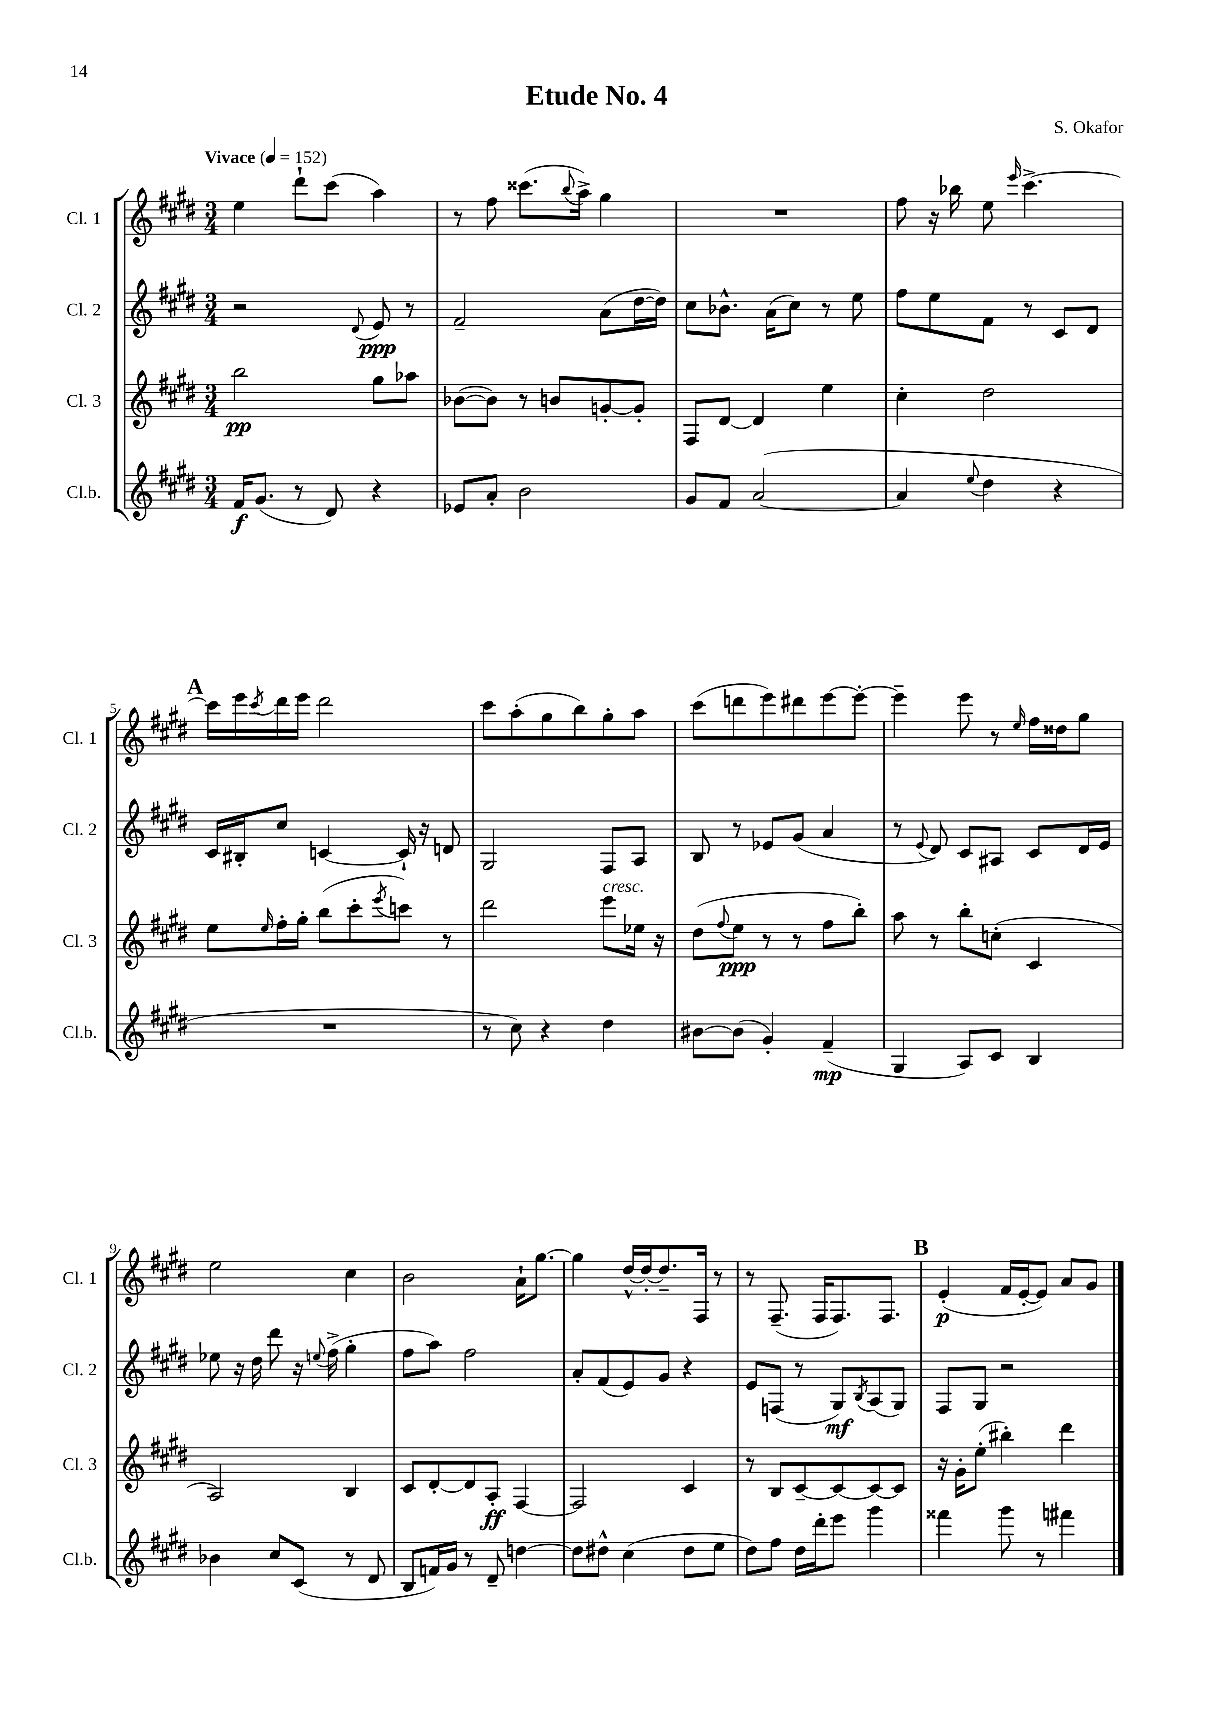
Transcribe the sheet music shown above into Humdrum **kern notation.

**kern	**dynam	**kern	**dynam	**kern	**dynam	**kern	**dynam
*part4	*part4	*part3	*part3	*part2	*part2	*part1	*part1
*staff4	*staff4	*staff3	*staff3	*staff2	*staff2	*staff1	*staff1
*I"Cl.b.	*	*I"Cl. 3	*	*I"Cl. 2	*	*I"Cl. 1	*
*I'Cl.b.	*	*I'Cl. 3	*	*I'Cl. 2	*	*I'Cl. 1	*
*clefG2	*	*clefG2	*	*clefG2	*	*clefG2	*
*k[f#c#g#d#]	*	*k[f#c#g#d#]	*	*k[f#c#g#d#]	*	*k[f#c#g#d#]	*
*M3/4	*	*M3/4	*	*M3/4	*	*M3/4	*
*MM152	*	*MM152	*	*MM152	*	*MM152	*
=1	=1	=1	=1	=1	=1	=1	=1
!	!	!	!	!	!	!LO:TX:a:B:t=Vivace	!
16f#/KL	f	2bb\	pp	2r	.	4ee\	.
(8.g#/J	.	.	.	.	.	.	.
8r	.	.	.	.	.	8ddd#`\L	.
8d#/)	.	.	.	.	.	(8ccc#\J	.
.	.	.	.	8qqd#/	.	.	.
4r	.	8gg#\L	.	8e/	ppp	4aa\)	.
.	.	8aa-X\J	.	8r	.	.	.
=2	=2	=2	=2	=2	=2	=2	=2
8e-X/L	.	([8b-X\L	.	2f#~/	.	8r	.
8a'/J	.	8b-\J])	.	.	.	8ff#\	.
2b\	.	8r	.	.	.	(8.ccc##X\L	.
.	.	8bn/L	.	.	.	.	.
.	.	.	.	.	.	8qqbb/	.
.	.	.	.	.	.	16aa^\Jk)	.
.	.	[8gn'/	.	(8a\L	.	4gg#\	.
.	.	8g'/J]	.	[16dd#\L	.	.	.
.	.	.	.	16dd#\JJ])	.	.	.
=3	=3	=3	=3	=3	=3	=3	=3
8g#/L	.	8F#/L	.	8cc#\L	.	2.r	.
8f#/J	.	[8d#/J	.	8.b-X^^\J	.	.	.
([2a/	.	4d#/]	.	.	.	.	.
.	.	.	.	(16a\KL	.	.	.
.	.	.	.	8cc#\J)	.	.	.
.	.	4ee\	.	8r	.	.	.
.	.	.	.	8ee\	.	.	.
=4	=4	=4	=4	=4	=4	=4	=4
4a/]	.	4cc#'\	.	8ff#\L	.	8ff#\	.
.	.	.	.	8ee\	.	16r	.
.	.	.	.	.	.	16bb-X\	.
8qqee/	.	.	.	.	.	.	.
4dd#\	.	2dd#\	.	8f#\J	.	8ee\	.
.	.	.	.	.	.	16qqeee/	.
.	.	.	.	8r	.	[4.ccc#^\	.
4r	.	.	.	8c#/L	.	.	.
.	.	.	.	8d#/J	.	.	.
!!LO:LB:g=z
!!LO:REH:place=s1:t=A
=5	=5	=5	=5	=5	=5	=5	=5
2.r	.	8ee\L	.	16c#/LL	.	16ccc#\LL]	.
.	.	.	.	16B#X'/J	.	16eee\	.
.	.	16qqee/	.	.	.	8qccc#/	.
.	.	16ff#'\L	.	8cc#/J	.	16ddd#\	.
.	.	16gg#'\JJ	.	.	.	16eee\JJ	.
.	.	(8bb\L	.	[4cn/	.	2ddd#\	.
.	.	8ccc#'\	.	.	.	.	.
.	.	8qeee/	.	.	.	.	.
.	.	8cccn\J)	.	16c`/]	.	.	.
.	.	.	.	16r	.	.	.
.	.	8r	.	8dn/	.	.	.
=6	=6	=6	=6	=6	=6	=6	=6
8r	.	2ddd#\	.	2G#/	.	8ccc#\L	.
8cc#\)	.	.	.	.	.	(8aa'\	.
4r	.	.	.	.	.	8gg#\	.
.	.	.	.	.	.	8bb\)	.
!	!	!LO:TX:a:i:t=cresc.	!	!	!	!	!
4dd#\	.	8eee\L	.	8F#/L	.	8gg#'\	.
.	.	16ee-X\Jk	.	8A/J	.	8aa\J	.
.	.	16r	.	.	.	.	.
=7	=7	=7	=7	=7	=7	=7	=7
[8b#X\L	.	(8dd#\L	.	8B/	.	(8ccc#\L	.
.	.	8qqff#/	.	.	.	.	.
(8b#\J]	.	8ee\J	ppp	8r	.	8dddn\	.
4g#'/)	.	8r	.	8e-X/L	.	8eee\)	.
.	.	8r	.	(8g#/J	.	8ddd#X\	.
(4f#~/	mp	8ff#\L	.	4a/	.	[8eee\	.
.	.	8bb'\J)	.	.	.	8eee'\J_	.
=8	=8	=8	=8	=8	=8	=8	=8
4G#/	.	8aa\	.	8r	.	4eee~\]	.
.	.	.	.	8qqe/	.	.	.
.	.	8r	.	8d#/)	.	.	.
8A/L)	.	8bb'\L	.	8c#/L	.	8eee\	.
8c#/J	.	(8ccn'\J	.	8A#X/J	.	8r	.
.	.	.	.	.	.	16qqee/	.
4B/	.	4c#/	.	8c#/L	.	16ff#\LL	.
.	.	.	.	.	.	16dd##X\J	.
.	.	.	.	16d#/L	.	8gg#\J	.
.	.	.	.	16e/JJ	.	.	.
!!LO:LB:g=z
=9	=9	=9	=9	=9	=9	=9	=9
4b-X\	.	2A/)	.	8ee-X\	.	2ee\	.
.	.	.	.	16r	.	.	.
.	.	.	.	16dd#\	.	.	.
8cc#/L	.	.	.	8ddd#\	.	.	.
(8c#/J	.	.	.	16r	.	.	.
.	.	.	.	8qqeen/	.	.	.
.	.	.	.	(16ff#^\	.	.	.
8r	.	4B/	.	4gg#'\	.	4cc#\	.
8d#/	.	.	.	.	.	.	.
=10	=10	=10	=10	=10	=10	=10	=10
8B/L	.	8c#/L	.	8ff#\L	.	2b\	.
16fn/L)	.	[8d#'/	.	8aa\J)	.	.	.
16g#/JJ	.	.	.	.	.	.	.
8r	.	8d#/]	.	2ff#\	.	.	.
8d#~/	.	8A'/J	ff	.	.	.	.
[4ddn\	.	[4F#/	.	.	.	16a`\KL	.
.	.	.	.	.	.	[8.gg#\J	.
=11	=11	=11	=11	=11	=11	=11	=11
8dd\L]	.	2F#/]	.	8a'/L	.	4gg#\]	.
8dd#X^^\J	.	.	.	(8f#/	.	.	.
(4cc#\	.	.	.	8e/)	.	[16dd#^^/LL	.
.	.	.	.	.	.	16dd#'/J_	.
.	.	.	.	8g#/J	.	8.dd#~/]	.
8dd#\L	.	4c#/	.	4r	.	.	.
.	.	.	.	.	.	16F#/Jk	.
8ee\J	.	.	.	.	.	8r	.
=12	=12	=12	=12	=12	=12	=12	=12
8dd#\L)	.	8r	.	8e/L	.	8r	.
8ff#\J	.	8B/L	.	(8Fn/J	.	(8.F#~/	.
16dd#\LL	.	[8c#~/	.	8r	.	.	.
16ddd#'\J	.	.	.	.	.	16F#/KL	.
8eee\J	.	8c#/_	.	8G#/L)	mf	8.F#/)	.
.	.	.	.	8qB/	.	.	.
4ggg#\	.	8c#/_	.	(8A/	.	.	.
.	.	.	.	.	.	8.F#/J	.
.	.	8c#/J]	.	8G#/J)	.	.	.
!!LO:REH:place=s1:t=B
=13	=13	=13	=13	=13	=13	=13	=13
4fff##X\	.	16r	.	8F#/L	.	(4e'/	p
.	.	16g#'\KL	.	.	.	.	.
.	.	(8ee'\J	.	8G#/J	.	.	.
8ggg#\	.	4bb#X'\)	.	2r	.	16f#/LL	.
.	.	.	.	.	.	[16e'/J	.
8r	.	.	.	.	.	8e/J])	.
4fff#X\	.	4ddd#\	.	.	.	8a/L	.
.	.	.	.	.	.	8g#/J	.
==	==	==	==	==	==	==	==
*-	*-	*-	*-	*-	*-	*-	*-
